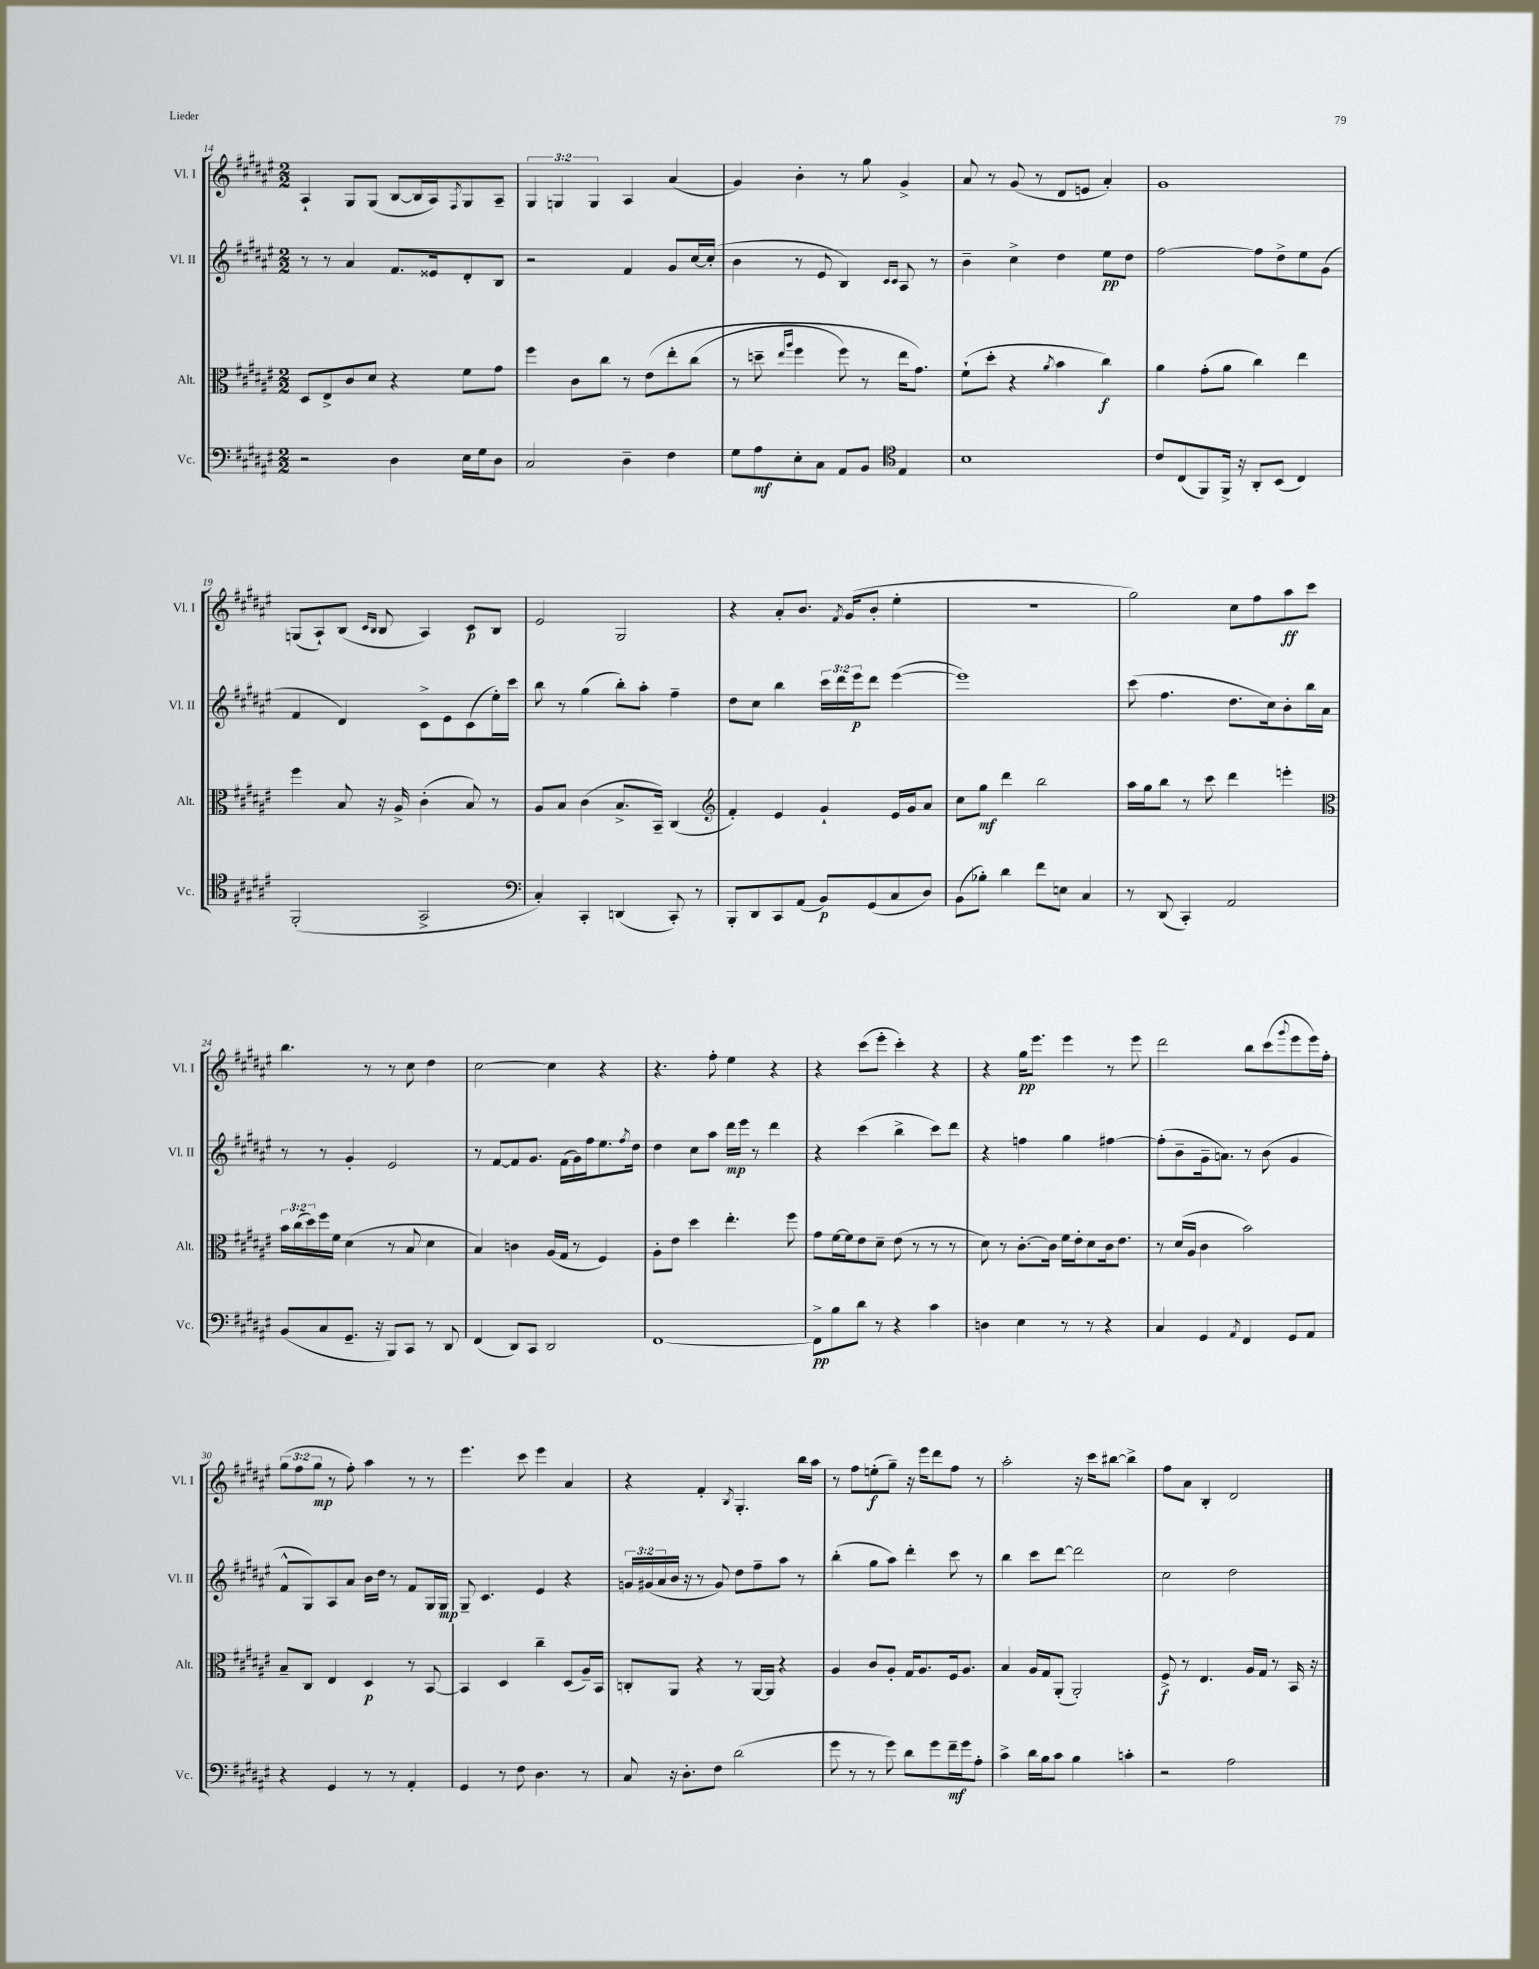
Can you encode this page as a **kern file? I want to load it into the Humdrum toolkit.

**kern	**dynam	**kern	**dynam	**kern	**dynam	**kern	**dynam
*part4	*part4	*part3	*part3	*part2	*part2	*part1	*part1
*staff4	*staff4	*staff3	*staff3	*staff2	*staff2	*staff1	*staff1
*I"Vc.	*	*I"Alt.	*	*I"Vl. II	*	*I"Vl. I	*
*I'Vc.	*	*I'Alt.	*	*I'Vl. II	*	*I'Vl. I	*
*clefF4	*	*clefC3	*	*clefG2	*	*clefG2	*
*k[f#c#g#d#a#e#]	*	*k[f#c#g#d#a#e#]	*	*k[f#c#g#d#a#e#]	*	*k[f#c#g#d#a#e#]	*
*M2/2	*	*M2/2	*	*M2/2	*	*M2/2	*
=14	=14	=14	=14	=14	=14	=14	=14
2r	.	8D#/L	.	8r	.	4A#`/	.
.	.	8E#^/	.	8r	.	.	.
.	.	8c#/	.	4a#/	.	8G#/L	.
.	.	8d#/J	.	.	.	(8G#/J	.
4D#\	.	4r	.	8.f#/L	.	[8B/L	.
.	.	.	.	.	.	16B/L]	.
.	.	.	.	16e##X/k	.	16A#/J)	.
.	.	.	.	.	.	8qF#/	.
16E#\LL	.	8f#\L	.	8d#'/	.	8G#/	.
16G#\J	.	.	.	.	.	.	.
8D#\J	.	8g#\J	.	8B/J	.	8A#~/J	.
=15	=15	=15	=15	=15	=15	=15	=15
2C#/	.	4ff#\	.	2r	.	6G#/	.
.	.	.	.	.	.	6Gn/	.
.	.	8c#\L	.	.	.	.	.
.	.	.	.	.	.	6G/	.
.	.	8cc#\J	.	.	.	.	.
4D#~\	.	8r	.	4f#/	.	4A#/	.
.	.	(8e#\L	.	.	.	.	.
4F#\	.	8ee#'\	.	8g#/L	.	(4a#/	.
.	.	(8cc#\J	.	[16cc#/L	.	.	.
.	.	.	.	(16cc#'/JJ]	.	.	.
=16	=16	=16	=16	=16	=16	=16	=16
8G#\L	.	8r	.	4b\	.	4g#/)	.
8A#\	mf	8ddn~\	.	.	.	.	.
.	.	16qqee#/LL	.	.	.	.	.
.	.	16qqaa#/JJ	.	.	.	.	.
8E#'\	.	4ff#\	.	8r	.	4b'\	.
8C#\J	.	.	.	8e#/	.	.	.
8AA#/L	.	8ff#\)	.	4B/)	.	8r	.
8BB/J	.	8r	.	.	.	8gg#\	.
*clefC4	*	*	*	*	*	*	*
.	.	.	.	16qqc#/LL	.	.	.
.	.	.	.	16qqc#/JJ	.	.	.
4E#/	.	16ee#\KL	.	8A#/	.	4g#^/	.
.	.	8.g#\J)	.	.	.	.	.
.	.	.	.	8r	.	.	.
=17	=17	=17	=17	=17	=17	=17	=17
1B	.	(8f#`\L	.	4b~\	.	8a#/	.
.	.	8dd#'\J	.	.	.	8r	.
.	.	4r	.	4cc#^\	.	(8g#/	.
.	.	.	.	.	.	8r	.
.	.	8qa#/	.	.	.	.	.
.	.	4b\	.	4dd#\	.	8d#/L	.
.	.	.	.	.	.	8en/J	.
.	.	4cc#\)	f	8ee#\L	pp	4a#'/)	.
.	.	.	.	8dd#\J	.	.	.
=18	=18	=18	=18	=18	=18	=18	=18
8c#/L	.	4a#\	.	[2ff#\	.	1g#	.
(8C#/	.	.	.	.	.	.	.
8FF#/)	.	(8g#'\L	.	.	.	.	.
16FF#^/Jk	.	8a#\J	.	.	.	.	.
16r	.	.	.	.	.	.	.
8AA#'/L	.	4cc#\)	.	8ff#\L]	.	.	.
(8BB/J	.	.	.	8dd#^\	.	.	.
4C#/)	.	4ee#\	.	8ee#\	.	.	.
.	.	.	.	(8g#\J	.	.	.
!!LO:LB:g=z
=19	=19	=19	=19	=19	=19	=19	=19
(2FF#'/	.	4ff#\	.	4f#/	.	(8Gn/L	.
.	.	.	.	.	.	8A#`/)	.
.	.	8B/	.	4d#/)	.	(8B/J	.
.	.	.	.	.	.	16qqc#/LL	.
.	.	.	.	.	.	16qqB/JJ	.
.	.	16r	.	.	.	8B/	.
.	.	16A#^/	.	.	.	.	.
2GG#^/	.	(4c#'\	.	8c#^\L	.	4A#/)	.
.	.	.	.	8e#\	.	.	.
.	.	8B/)	.	(8c#\	.	8c#/L	p
.	.	8r	.	16ee#'\L)	.	8B/J	.
.	.	.	.	16ccc#\JJ	.	.	.
=20	=20	=20	=20	=20	=20	=20	=20
*clefF4	*	*	*	*	*	*	*
4C#'/)	.	8A#/L	.	8bb\	.	2e#/	.
.	.	8B/J	.	8r	.	.	.
4CC#'/	.	(4c#\	.	(4gg#\	.	.	.
(4DDn/	.	8.B^/L	.	8bb'\L)	.	2G#/	.
.	.	.	.	8aa#'\J	.	.	.
.	.	16BB~/Jk)	.	.	.	.	.
8CC#'/)	.	(4C#/	.	4ff#~\	.	.	.
8r	.	.	.	.	.	.	.
=21	=21	=21	=21	=21	=21	=21	=21
*	*	*clefG2	*	*	*	*	*
8BBB'/L	.	4f#'/)	.	8dd#\L	.	4r	.
8DD#/	.	.	.	8cc#\J	.	.	.
8CC#/	.	4e#/	.	4bb\	.	8a#'/L	.
(8AA#/J	.	.	.	.	.	8.b/J	.
8BB/L)	p	4g#`/	.	24ccc#\LL	.	.	.
.	.	.	.	24ddd#\	.	.	.
.	.	.	.	.	.	8qf#/	.
.	.	.	.	.	.	(16g#/KL	.
.	.	.	.	24eee#\J	p	.	.
(8GG#/	.	.	.	8ddd#\J	.	8b'/J	.
8C#/	.	16e#/LL	.	([4eee#\	.	4ee#'\	.
.	.	16g#/J	.	.	.	.	.
8D#/J)	.	8a#/J	.	.	.	.	.
=22	=22	=22	=22	=22	=22	=22	=22
(8BB\L	.	8cc#\L	.	1eee#])	.	1r	.
8B-X'\J)	.	8gg#\J	mf	.	.	.	.
4d#\	.	4ddd#\	.	.	.	.	.
8f#\L	.	2bb\	.	.	.	.	.
8En\J	.	.	.	.	.	.	.
4C#/	.	.	.	.	.	.	.
=23	=23	=23	=23	=23	=23	=23	=23
8r	.	16aa#\LL	.	(8ccc#\	.	2gg#\)	.
.	.	16gg#\J	.	.	.	.	.
(8DD#/	.	8bb\J	.	4.ff#\	.	.	.
4CC#'/)	.	8r	.	.	.	.	.
.	.	8ccc#\	.	.	.	.	.
2AA#/	.	4ddd#\	.	8.dd#\L	.	8cc#\L	.
.	.	.	.	.	.	8ff#\	.
.	.	.	.	16cc#\k)	.	.	.
.	.	4eeen'\	.	8b'\	.	8aa#\	ff
.	.	.	.	16bb\L	.	8ccc#\J	.
.	.	.	.	16a#\JJ	.	.	.
!!LO:LB:g=z
=24	=24	=24	=24	=24	=24	=24	=24
*	*	*clefC3	*	*	*	*	*
(8BB/L	.	24b\LL	.	8r	.	4.bb\	.
.	.	(24cc#\	.	.	.	.	.
.	.	24dd#\)	.	.	.	.	.
8C#/	.	16ff#\	.	8r	.	.	.
.	.	16f#\JJ	.	.	.	.	.
8.GG#~/J	.	(4d#\	.	4g#'/	.	.	.
.	.	.	.	.	.	8r	.
16r	.	.	.	.	.	.	.
8BBB/L)	.	8r	.	2e#/	.	8r	.
8CC#/J	.	8B/	.	.	.	8cc#\	.
8r	.	4d#\	.	.	.	4dd#\	.
8DD#/	.	.	.	.	.	.	.
=25	=25	=25	=25	=25	=25	=25	=25
(4FF#/	.	4B/)	.	8r	.	[2cc#\	.
.	.	.	.	[8f#/L	.	.	.
8DD#/L)	.	4cn\	.	8f#/]	.	.	.
8CC#/J	.	.	.	8.g#/J	.	.	.
2DD#/	.	(16A#/LL	.	.	.	4cc#\]	.
.	.	16G#/JJ	.	(16f#\LL	.	.	.
.	.	8r	.	16g#\)	.	.	.
.	.	.	.	16ff#\J	.	.	.
.	.	4F#/)	.	8.ee#\	.	4r	.
.	.	.	.	8qff#/	.	.	.
.	.	.	.	16dd#\Jk	.	.	.
=26	=26	=26	=26	=26	=26	=26	=26
[1FF#	.	8A#'\L	.	4dd#\	.	4.r	.
.	.	8e#\J	.	.	.	.	.
.	.	4dd#\	.	8cc#\L	.	.	.
.	.	.	.	8aa#\J	.	8ff#'\	.
.	.	4.ee#'\	.	16ddd#\LL	mp	4ee#\	.
.	.	.	.	16eee#\JJ	.	.	.
.	.	.	.	8r	.	.	.
.	.	.	.	4ddd#\	.	4r	.
.	.	8ff#\	.	.	.	.	.
=27	=27	=27	=27	=27	=27	=27	=27
8FF#^\L]	pp	8g#\L	.	4r	.	4r	.
8B\	.	[16f#\L	.	.	.	.	.
.	.	16f#\J]	.	.	.	.	.
8d#\J	.	8e#\	.	(4ccc#\	.	(8ccc#\L	.
8r	.	8d#~\J	.	.	.	8eee#'\J	.
4r	.	(8e#\	.	4bb^\	.	4ccc#'\)	.
.	.	8r	.	.	.	.	.
4c#\	.	8r	.	8ccc#\L)	.	4r	.
.	.	8r	.	8ddd#\J	.	.	.
=28	=28	=28	=28	=28	=28	=28	=28
4Dn\	.	8d#\)	.	4r	.	4r	.
.	.	8r	.	.	.	.	.
4E#\	.	[8.c#'\L	.	4ffn\	.	16gg#\KL	pp
.	.	.	.	.	.	8.eee#\J	.
.	.	16c#\Jk]	.	.	.	.	.
8r	.	16f#\LL	.	4gg#\	.	4eee#\	.
.	.	16e#'\J	.	.	.	.	.
8r	.	8d#\	.	.	.	.	.
4r	.	16c#\k	.	[4ff#X\	.	8r	.
.	.	8.e#\J	.	.	.	.	.
.	.	.	.	.	.	8eee#\	.
=29	=29	=29	=29	=29	=29	=29	=29
4C#/	.	8r	.	(8ff#'\L]	.	2ddd#\	.
.	.	(16d#/LL	.	8b~\	.	.	.
.	.	16A#/JJ	.	.	.	.	.
4GG#/	.	4c#\	.	16g#~\k	.	.	.
.	.	.	.	8.an\J)	.	.	.
8qAA#/	.	.	.	.	.	.	.
4FF#/	.	2b\)	.	8r	.	8bb\L	.
.	.	.	.	(8b\	.	(8ccc#\	.
.	.	.	.	.	.	8qqggg#/	.
8GG#/L	.	.	.	4g#/	.	8eee#\	.
8AA#/J	.	.	.	.	.	16eee#\L)	.
.	.	.	.	.	.	16ff#'\JJ	.
!!LO:LB:g=z
=30	=30	=30	=30	=30	=30	=30	=30
4r	.	8B~/L	.	8f#^^/L	.	(12gg#\L	.
.	.	.	.	.	.	12ff#\	.
.	.	8C#/J	.	8G#/)	.	.	.
.	.	.	.	.	.	12gg#\J	mp
4GG#/	.	4E#/	.	8A#/	.	8r	.
.	.	.	.	8a#/J	.	8ff#'\)	.
8r	.	4D#/	p	16b\LL	.	4aa#\	.
.	.	.	.	16dd#\JJ	.	.	.
8r	.	.	.	8r	.	.	.
4AA#'/	.	8r	.	8f#/L	.	8r	.
.	.	[8BB/	.	16G#/L	.	8r	.
.	.	.	.	16G#/JJ	mp	.	.
=31	=31	=31	=31	=31	=31	=31	=31
4GG#/	.	4BB/]	.	8G#~/	.	4.eee#\	.
.	.	.	.	4.c#/	.	.	.
8r	.	4D#/	.	.	.	.	.
8F#\	.	.	.	.	.	8ccc#\	.
4.D#\	.	4cc#~\	.	4e#/	.	4eee#\	.
.	.	(8D#/L	.	4r	.	4a#/	.
8r	.	16A#~/L)	.	.	.	.	.
.	.	16BB/JJ	.	.	.	.	.
=32	=32	=32	=32	=32	=32	=32	=32
8C#/	.	8Cn'/L	.	24gn/LL	.	4r	.
.	.	.	.	(24g#X/	.	.	.
.	.	.	.	24a#/	.	.	.
16r	.	8AA#/J	.	16b/JJ	.	.	.
8.D#'\L	.	.	.	16r	.	.	.
.	.	4r	.	8r	.	4f#'/	.
8F#\J	.	.	.	8g#/)	.	.	.
.	.	.	.	.	.	8qB/	.
(2d#\	.	8r	.	8dd#\L	.	4.G#'/	.
.	.	[16AA#/LL	.	8ff#~\	.	.	.
.	.	16AA#/JJ]	.	.	.	.	.
.	.	4r	.	8aa#\J	.	.	.
.	.	.	.	8r	.	16bb\LL	.
.	.	.	.	.	.	16aa#\JJ	.
=33	=33	=33	=33	=33	=33	=33	=33
8g#\	.	4A#/	.	(4bb'\	.	8r	.
8r	.	.	.	.	.	8ff#\L	.
8r	.	8c#/L	.	8gg#\L	.	(8een'\	f
8g#\)	.	8A#'/J	.	8aa#\J)	.	8gg#~\J)	.
8d#\L	.	16G#/KL	.	4ddd#'\	.	16r	.
.	.	8.A#/	.	.	.	16eee#\KL	.
8g#\	.	.	.	.	.	8ddd#\	.
16f#~\L	mf	16F#/k	.	8ccc#\	.	8ff#\J	.
16g#\J	.	8.A#/J	.	.	.	.	.
8A#'\J	.	.	.	8r	.	8r	.
=34	=34	=34	=34	=34	=34	=34	=34
4c#^\	.	4B/	.	4bb\	.	2aa#'\	.
16d#\LL	.	16A#/LL	.	8ccc#\L	.	.	.
16B\J	.	16G#/J	.	.	.	.	.
8c#\J	.	(8AA#'/J	.	[8ddd#\J	.	.	.
4B\	.	2AA#'/)	.	2ddd#\]	.	16r	.
.	.	.	.	.	.	16ccc#\KL	.
.	.	.	.	.	.	[8bb#X\J	.
4cn'\	.	.	.	.	.	4bb#^\]	.
=35	=35	=35	=35	=35	=35	=35	=35
2r	.	8F#^/	f	2cc#\	.	8ff#\L	.
.	.	8r	.	.	.	8a#\J	.
.	.	4.E#/	.	.	.	4B'/	.
2A#\	.	.	.	2dd#\	.	2d#/	.
.	.	16A#/LL	.	.	.	.	.
.	.	16G#/JJ	.	.	.	.	.
.	.	8r	.	.	.	.	.
.	.	16BB/	.	.	.	.	.
.	.	16r	.	.	.	.	.
==	==	==	==	==	==	==	==
*-	*-	*-	*-	*-	*-	*-	*-
